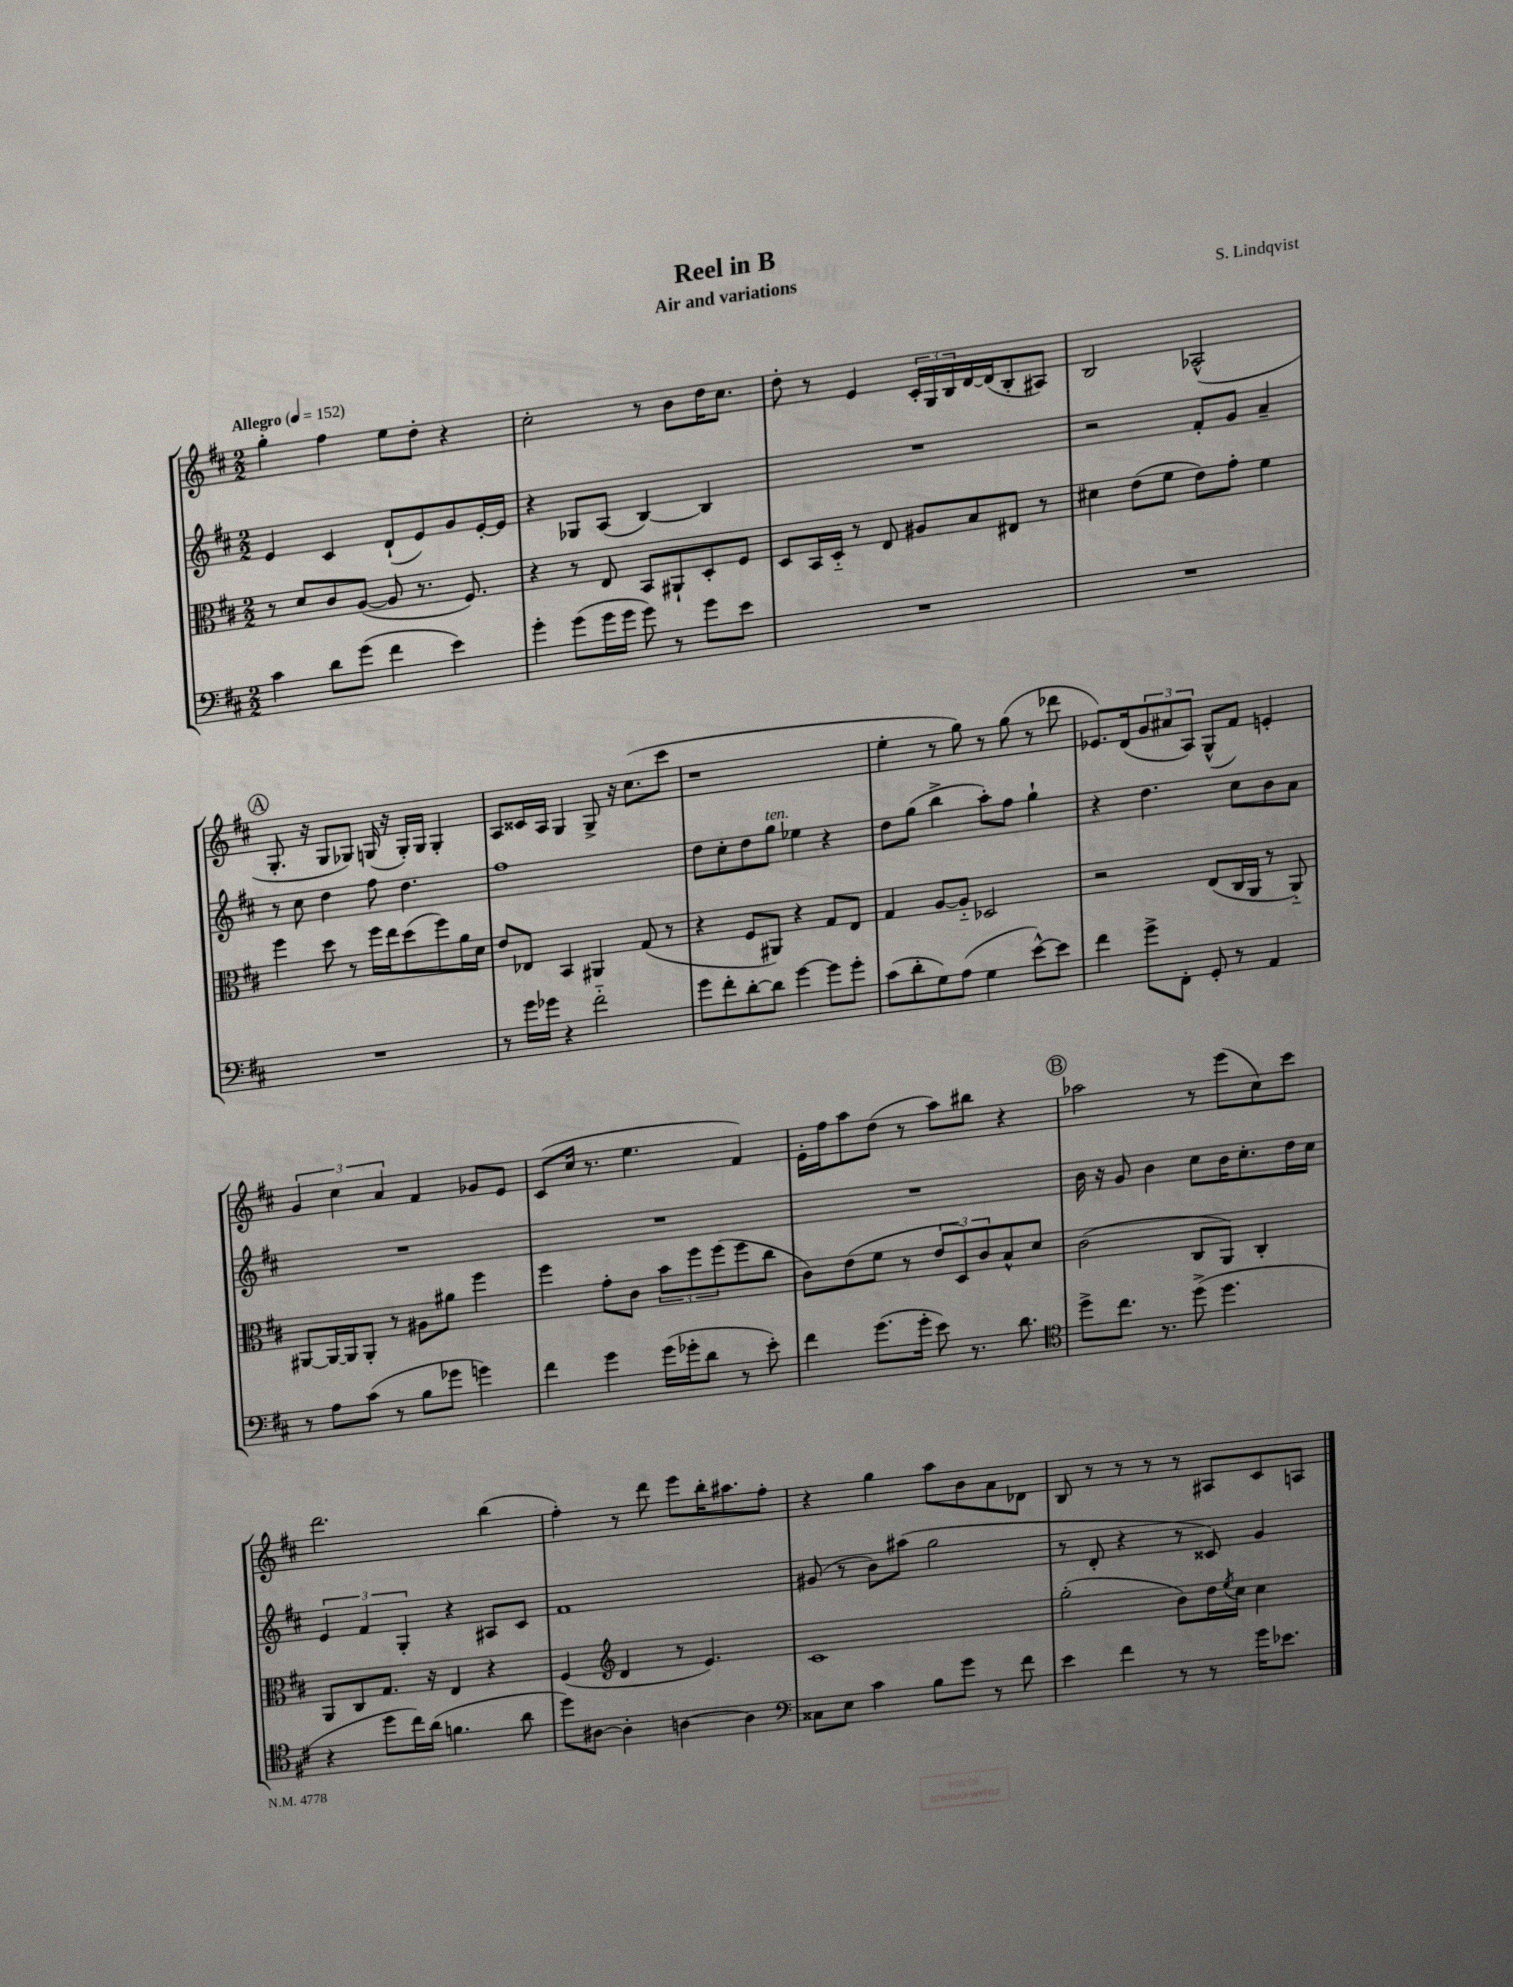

**kern	**kern	**kern	**kern
*staff4	*staff3	*staff2	*staff1
*clefF4	*clefC3	*clefG2	*clefG2
*k[f#c#]	*k[f#c#]	*k[f#c#]	*k[f#c#]
*M2/2	*M2/2	*M2/2	*M2/2
*MM152	*MM152	*MM152	*MM152
4c#	8r	4e	4gg'
.	8d	.	.
8d	8c#	4c#	4ff#
(8g	([8A	.	.
4f#	8A]	(8d`	8ee
.	8.r	8e)	8dd'
4e)	.	8g	4r
.	8.F#)	.	.
.	.	[16e'	.
.	.	16e]	.
=	=	=	=
4g'	4r	4r	2cc#'
(8g	8r	8G-	.
16g	8E	(8A	.
16g	.	.	.
8g)	8BB	[4B)	8r
8r	8AA#`	.	8b
8g	8D'	4B]	16dd
.	.	.	8.cc#
8e	8F#	.	.
=	=	=	=
1r	8D	1r	8dd'
.	16BB	.	8r
.	16D'~	.	.
.	8r	.	4e
.	8E	.	.
.	8A#	.	24c#'
.	.	.	24G
.	.	.	24B
.	8B	.	[16d
.	.	.	(16d]
.	8E#	.	8B'
.	8r	.	8A#)
=	=	=	=
1r	4d#	2r	2B
.	(8e	.	.
.	8f#	.	.
.	8e)	8f#'	(2A-^^
.	8g'	8g	.
.	4f#	4a~	.
=	=	=	=
1r	4ff#	8r	8.G'
.	.	8cc#	.
.	.	.	16r
.	8dd	4dd	8G
.	8r	.	8G-)
.	16ff#	8ff#	(16G
.	16ee	.	16r
.	(8dd	4.dd	16G')
.	.	.	16G
.	8ff#)	.	4G'
.	16a	.	.
.	16d	.	.
=	=	=	=
8r	8e	1ff#	8A
16g	8E-	.	16c##
16g-	.	.	16A
4r	4BB	.	4G
2f#'~	4AA#	.	8G^
.	.	.	16r
.	.	.	(8.cc#
.	(8G	.	.
.	8r	.	8ccc#
=	=	=	=
8g	4r	8dd	1r
8f#'	.	8cc#'	.
[8d'	8F#	8dd	.
8d]	8AA#)	8gg	.
[4g	4r	4ee-	.
8g]	8G	4r	.
8g'	8E	.	.
=	=	=	=
(8c#	4G	8dd	4ee'
8d'	.	(8gg	.
8G)	[8A	4bb^	8r
(8A	8A'~]	.	8gg)
4G	2D-	8aa')	8r
.	.	8ff#	(8gg
[8e^^)	.	4gg`	8r
8e]	.	.	8ddd-
=	=	=	=
4f#	2r	4r	8.e-)
.	.	.	(16d
8g^	.	4.dd	12g
.	.	.	12a#
8FF#'	.	.	.
.	.	.	12A)
8GG'	(8E	.	(8G^^
8r	16C#	8cc#	8f#)
.	16AA	.	.
4AA	8r	8b	4e'
.	8AA'~)	8a	.
=	=	=	=
8r	[8AA#	1r	6g
8A	16AA#_	.	.
.	.	.	6cc#
.	16AA#]	.	.
(8c#	8AA#'	.	.
.	.	.	6a
8r	8r	.	.
8B	8A#	.	4f#
8g-	8a#	.	.
4g)	4ff#	.	8g-
.	.	.	8e
=	=	=	=
4f#	4ff#	1r	(8c#
.	.	.	16cc#
.	.	.	8.r
4g	8g'	.	.
.	8c#	.	4.ee
(16g	12b	.	.
16g-'	.	.	.
.	12ff#	.	.
8d	.	.	.
.	(12ff#	.	.
8r	8ff#	.	4f#)
8e')	8cc#	.	.
=	=	=	=
4f#	8c#)	1r	16e'
.	.	.	16ff#
.	(8e	.	8aa
(8.g	8f#	.	(8dd
.	8r	.	8r
16g'	.	.	.
8e)	12e	.	8aa)
.	12D)	.	.
8.r	.	.	8bb#
.	12c#	.	.
.	8B^^	.	4r
8.d	.	.	.
.	8d	.	.
=	=	=	=
*clefC4	*	*	*
8dd^	(2c#	16b	2aa-
.	.	16r	.
8.cc#	.	8g	.
.	.	4b	.
8.r	.	.	.
(8dd^	8C#	8cc#	8r
4.dd	8AA)	16b	(8eee
.	.	8.cc#'	.
.	4C#'	.	8cc#)
.	.	16dd	8ccc#
.	.	16cc#	.
=	=	=	=
4r	8AA	6e	2.ddd
.	8C#	.	.
.	.	6f#	.
8dd	8.G	.	.
.	.	6G'	.
16cc#)	.	.	.
(16a	16r	.	.
4.f	4E	4r	.
.	4r	8A#	(4bb
8a	.	8c#	.
=	=	=	=
8dd)	(4F#	1f#	4ff#')
[8A#	.	.	.
*	*clefG2	*	*
4A#']	4d	.	8r
.	.	.	8ddd
[4A	8r	.	8eee
.	4.e)	.	16bb'
.	.	.	8.aa#
4A]	.	.	.
.	.	.	8ff#'
=	=	=	=
*clefF4	*	*	*
8C##	1c#	(8g#	4r
8E	.	8r	.
4c#	.	8b)	4gg
.	.	(8aa#	.
8B	.	2gg	8aa
8g	.	.	8b
8r	.	.	8a
8f#	.	.	8d-
=	=	=	=
4e	(2gg'	8r	8B
.	.	8d'	8r
4f#	.	4r	8r
.	.	.	8r
8r	8b)	8r	8r
8r	16dd	8c##)	8A#
.	8qee	.	.
.	16cc#	.	.
16g	4cc#	4g	8c#
8.e-	.	.	.
.	.	.	8A
==	==	==	==
*-	*-	*-	*-
